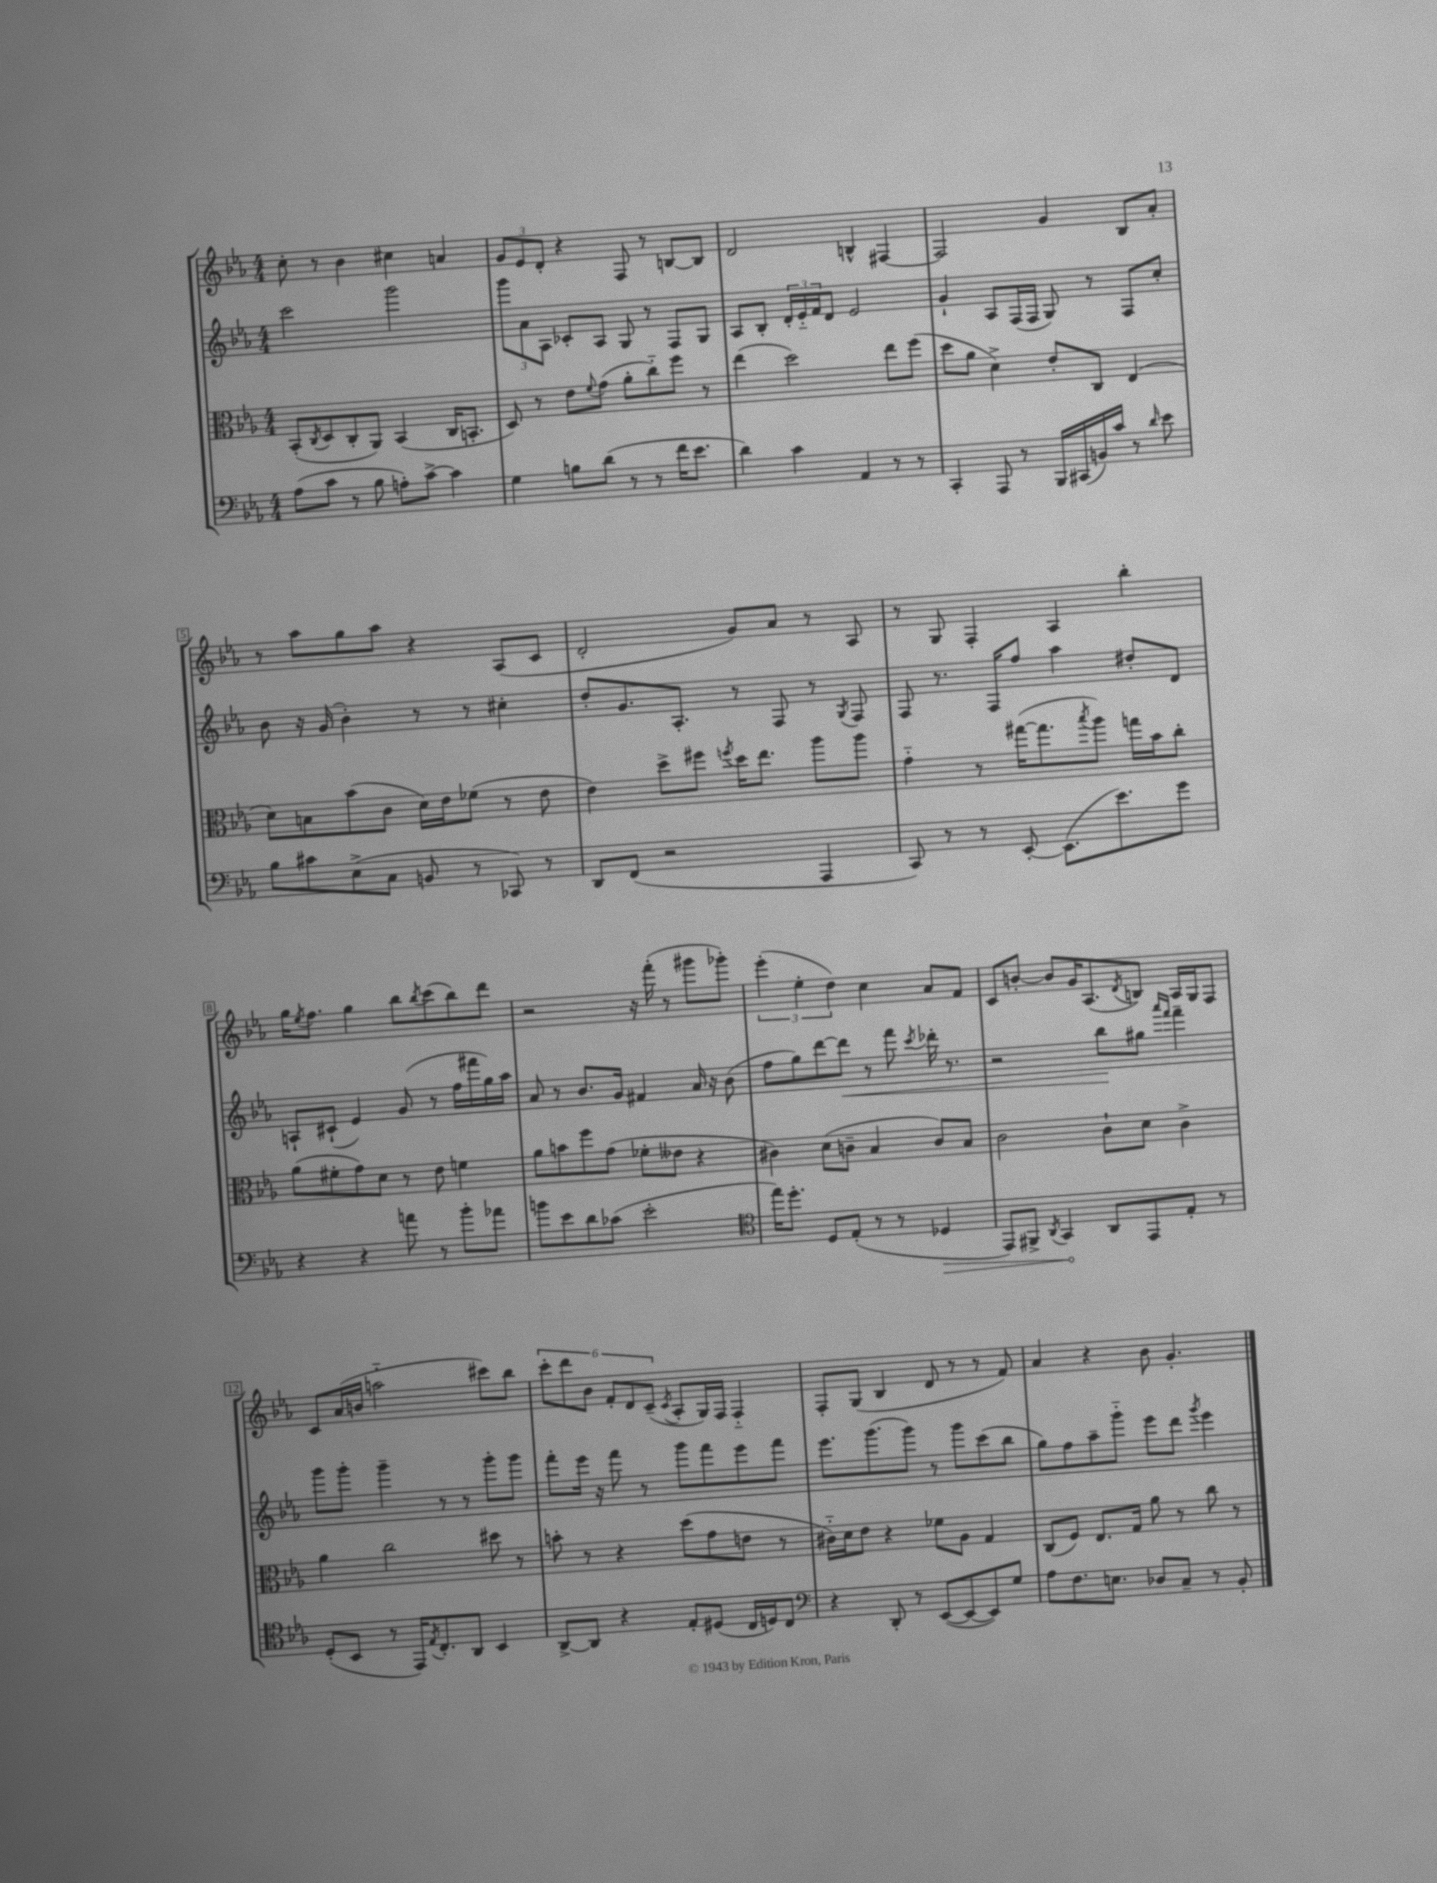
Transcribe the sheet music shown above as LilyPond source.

<<
\new StaffGroup <<
\new Staff = "s0" {
    \clef treble \key ees \major \numericTimeSignature \time 4/4
    c''8-. r8 bes'4 cis''4 a'4 |
    \tuplet 3/2 { g'8 ees'8 d'8-. } r4 f8 r8 b8~ b8 |
    d'2 b4-^ fis4~ |
    fis2 g'4 bes8 aes'8-. |
    r8 aes''8 g''8 aes''8 r4 aes8( c'8 |
    d'2-. g'8) aes'8 r8 aes8 |
    r8 g8 f4-. aes4 bes''4-. |
    g''16 \acciaccatura { ees''8 } f''8. g''4 bes''8 \acciaccatura { bes''8 } c'''8( bes''8) d'''8 |
    r2 r16 f'''16-.( r8 gis'''8 ges'''8-.) |
    \tuplet 3/2 { ees'''4-.( ees''4-. d''4) } c''4 aes'8 f'8 |
    c'8 b'8~-. b'8 g'16 aes8.( \acciaccatura { d'8 } b8) aes16 g16 f8 |
    c'8 aes'16( b'16 a''2-_ cis'''8) bes''8 |
    \tuplet 6/4 { c'''8-. d'''8 bes'8 f'8-. d'8 c'8--( } \acciaccatura { c'8 } aes8-. g16) f16 f4-_ |
    f8-. g8( bes4 d'8 r8 r8 f'8) |
    aes'4 r4 bes'8 g'4.-. \bar "|." |
}
\new Staff = "s1" {
    \clef treble \key ees \major \numericTimeSignature \time 4/4
    c'''2 g'''2 |
    \tuplet 3/2 { g'''8 aes'8 aes8 } ces'8-. aes8 g8 r8 f8 g8 |
    aes8 bes8-. \tuplet 3/2 { d'16-. ees'16-_ f'16 } d'8 ees'2 |
    g'4-! aes8 f16( f16 g8) r8 f8 c''8-. |
    bes'8 r16 g'16( bes'4-.) r8 r8 cis''4-. |
    d''8-. g'8. aes8.-. r8 f8 r8 \acciaccatura { g8 } f8 |
    f8 r8. f16 f''8 aes''4 dis''8-. d'8 |
    a8-! cis'8-!( ees'4) g'8( r8 f''16 fis'''16 g''16) aes''16 |
    aes'8 r8 bes'8. g'16 fis'4 aes'16 r16 bes'8( |
    f''8 g''8) d'''8~ d'''8\< r8 f'''8 \acciaccatura { c'''8 } des'''16-. r8. |
    r2 bes''8\! gis''8 \grace { aes'''16 f'''16 } f'''4-- |
    g'''8 g'''8-. g'''4-- r8 r8 g'''8-. g'''8 |
    f'''8-. ees'''16 r16 f'''8 r8 g'''8 f'''8 ees'''8 f'''8 |
    ees'''8. g'''8.( g'''8) r8 g'''8 c'''8( bes''8 |
    g''8) f''8 aes''8-- g'''8-_ ees'''8 d'''8 \acciaccatura { g'''8 } ees'''4 \bar "|." |
}
\new Staff = "s2" {
    \clef alto \key ees \major \numericTimeSignature \time 4/4
    bes,8-.( \acciaccatura { c8 } d8 c8-. aes,8) bes,4( c16 b,8.-. |
    d8) r8 ees'8 \appoggiatura { f'8 } g'8( aes'8-. c''8-_) f''8 r8 |
    ees''4( d''2) ees''8 f''8( |
    d''8 aes'8 d'4->) ees'8-. c8 ees4( |
    d'8) b8 bes'8( c'8 d'16) ees'16 fes'8( r8 ees'8 |
    ees'4) d''8-> fis''8 \acciaccatura { f''8 } d''16 ees''8. aes''8 aes''8 |
    g'4-_ r8 gis''16~( gis''8. \acciaccatura { bes''8 } aes''8) g''16 bes'16 c''8-. |
    aes'8( fis'8-. g'8) d'8 r8 ees'8 f'4 |
    aes'8 b'8 f''8 g'8( fes'8-. eeses'8 r4 |
    cis'4) d'8( c'8-- bes4 c'8) bes8 |
    c'2 c'8-! d'8 c'4-> |
    aes'4 c''2 dis''8 r8 |
    b'8-. r8 r4 d''8( g'8 e'8 r8 |
    cis'16-_) d'16 ees'8 r4 fes'8 aes8 g4 |
    c8( f8) ees8. g16 aes'8 r8 c''8 r8 \bar "|." |
}
\new Staff = "s3" {
    \clef bass \key ees \major \numericTimeSignature \time 4/4
    aes8( c'8 r8 bes8 a8-.) c'8~-> c'4 |
    g4 b8 d'8( r8 r8 f'16 ees'8. |
    d'4) c'4 aes,4 r8 r8 |
    c,4-. aes,,8 r8 bes,,16 cis,16( b,16) c'16 r8 \grace { d'16 } ees'8 |
    bes8 cis'8 ees8->( c8 b,8 r8 ces,8) r8 |
    d,8 f,8( r2 aes,,4 |
    c,8) r8 r8 ees,8~-. ees,8.( ees'8.) g'8 |
    r4 r4 a'8 r8 bes'8-. aes'8 |
    b'8 ees'8 d'8 ces'8( ees'2-. |
    \clef tenor ees''16) d''8.-. d8 ees8-.( r8 r8 \once \override Hairpin.circled-tip = ##t des4\> |
    ees,8) fis,8-> \acciaccatura { aes,8 } g,4\! aes,8 ees,8 ees8-. r8 |
    d8-.( bes,8 r8 ees,16) \acciaccatura { ees8 } c8.-. aes,8 bes,4 |
    aes,8~-> aes,8 r4 ees8-. dis8( c16 d16) c8 |
    \clef bass r4 d,8-. r8 ees,8~( ees,8~ ees,8) g8 |
    aes8 f8. e8. des8 c8-- r8 bes,8-. \bar "|." |
}
>>
>>
\layout { \context { \Score \override BarNumber.stencil = #(make-stencil-boxer 0.1 0.3 ly:text-interface::print) } }
